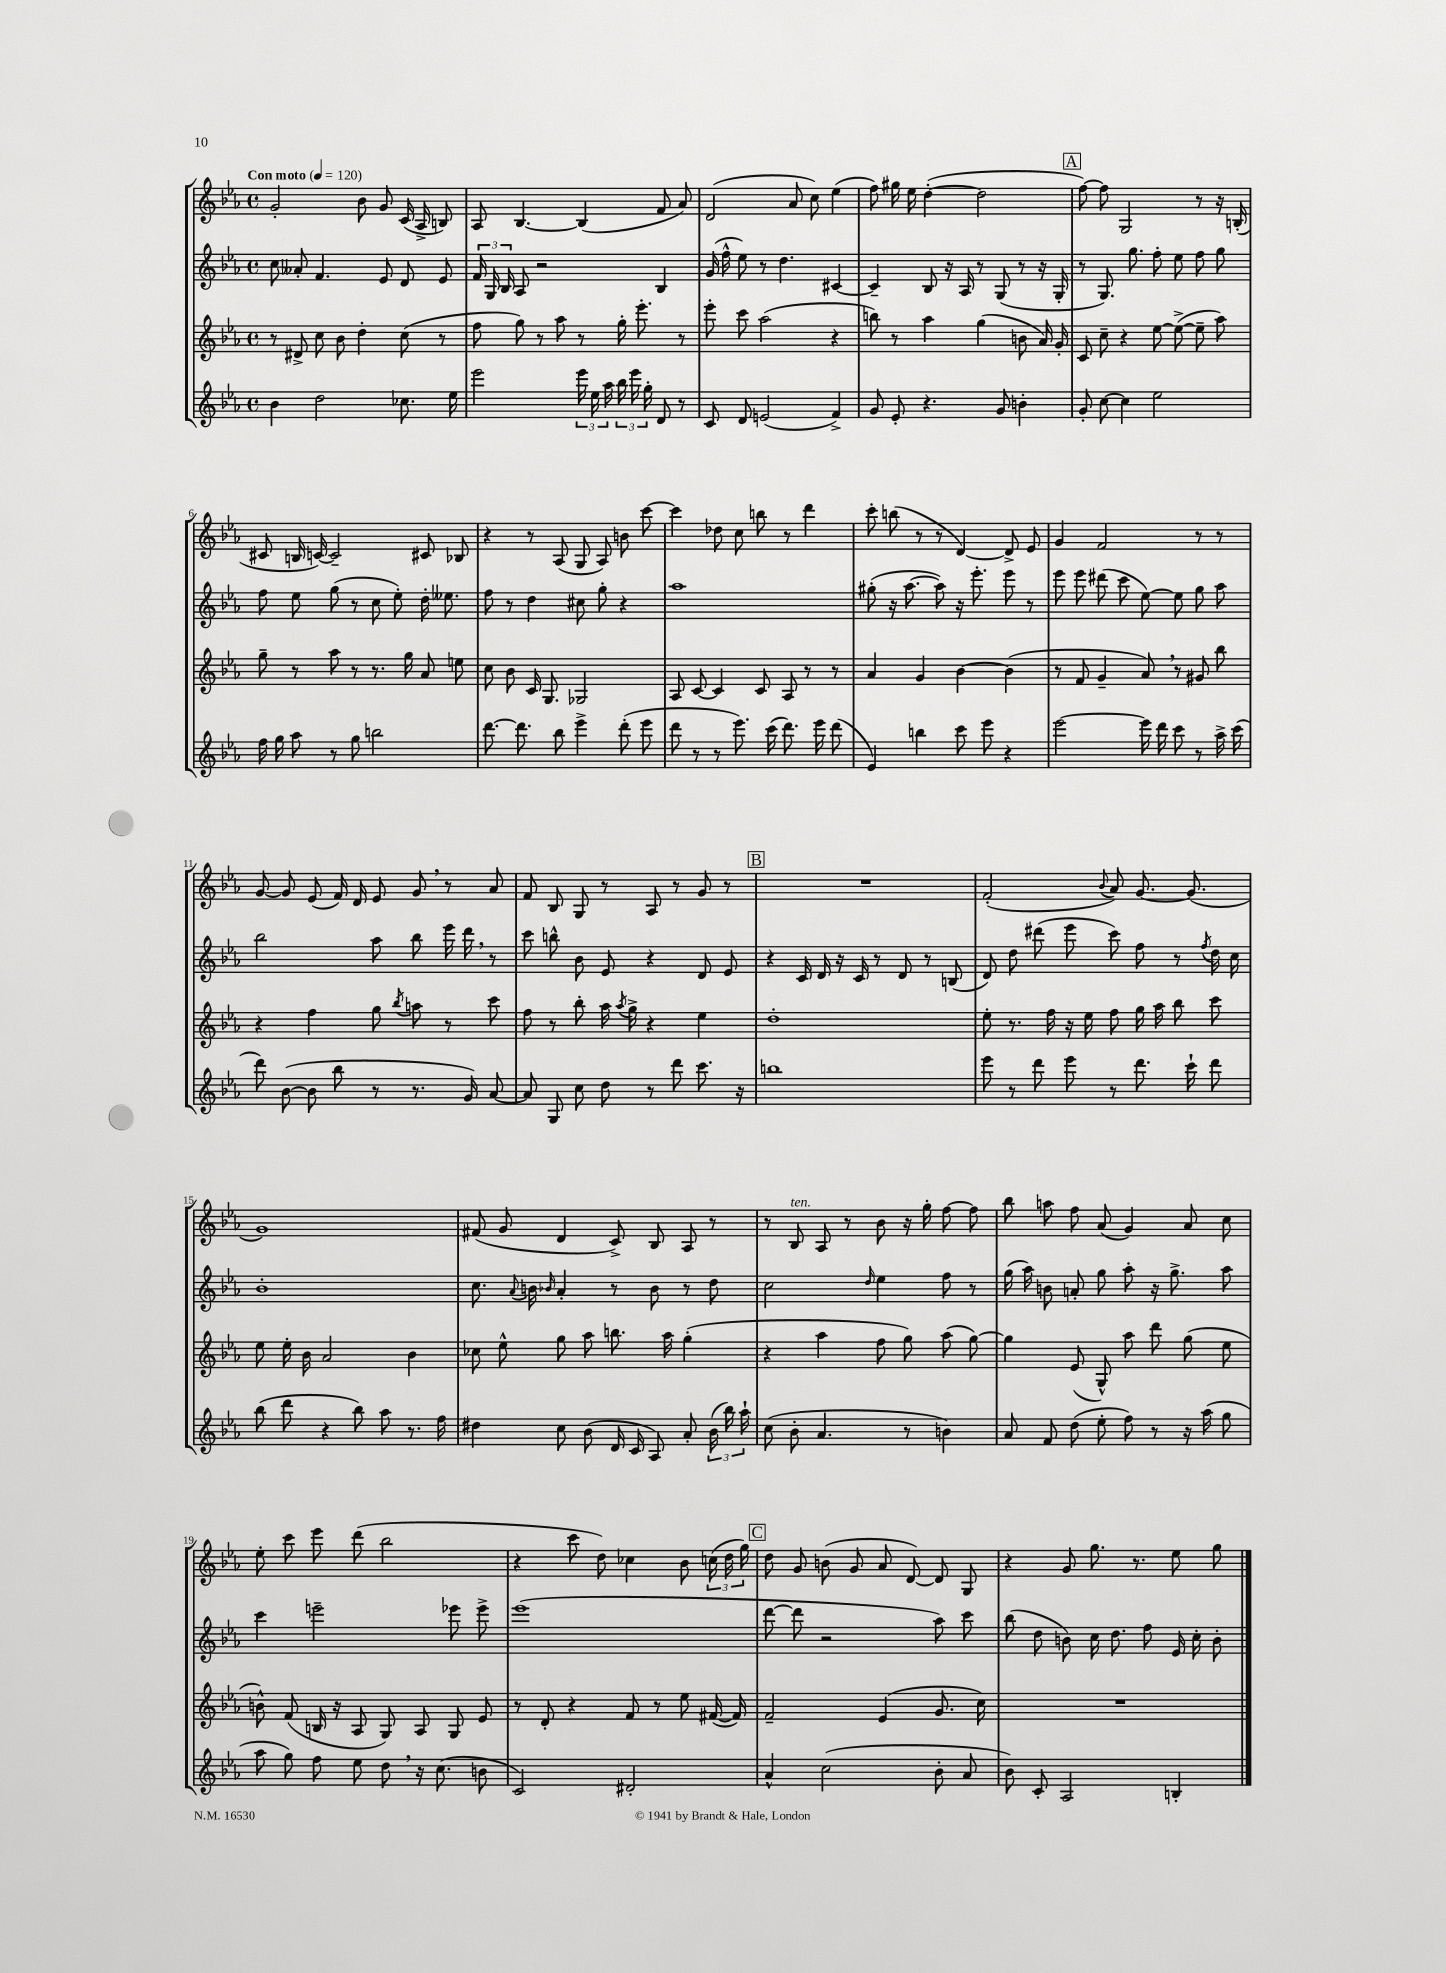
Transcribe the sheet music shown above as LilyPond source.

<<
\new StaffGroup <<
\new Staff = "s0" {
    \clef treble \key ees \major \defaultTimeSignature \time 4/4 \tempo "Con moto" 4 = 120
    \autoBeamOff g'2-. bes'8 g'8 c'16( aes16-> b8) |
    aes8 bes4.~ bes4( f'8 aes'8) |
    d'2( aes'8 c''8) ees''4( |
    f''8) gis''16 ees''16 d''4~-.( d''2 |
    \mark \markup { \box "A" } f''8~) f''8 g2 r8 r16 b16-.( |
    cis'8 b16 c'16~) c'2-- cis'8 bes8 |
    r4 r8 aes8( g8 aes8) b'8 c'''8~ |
    c'''4 des''8 c''8 b''8 r8 d'''4 |
    c'''8-. b''8( r8 r8 d'4~) d'8-> ees'8 |
    g'4 f'2 r8 r8 |
    g'8~ g'8 ees'8( f'16) d'16 ees'8 g'8 \breathe r8 aes'8 |
    f'8 bes8 g8 r8 aes8 r8 g'8 r8 |
    \mark \markup { \box "B" } R1 |
    f'2-.( \appoggiatura { bes'8 } aes'8) g'8.~ g'8.( |
    g'1) |
    fis'8( g'8 d'4 c'8->) bes8 aes8 r8 |
    r8 bes8^\markup { \italic "ten." } aes8 r8 bes'8 r16 g''16-. f''8~ f''8 |
    bes''8 a''8 f''8 aes'8( g'4) aes'8 c''8 |
    ees''8-. c'''8 ees'''8 d'''8( bes''2 |
    r4 c'''8 d''8) ces''4 bes'8 \tuplet 3/2 { c''16( d''16 g''16) } |
    \mark \markup { \box "C" } d''8 g'8 b'8( g'8 aes'8 d'8~) d'8 g8 |
    r4 g'8 g''8. r8. ees''8 g''8 \bar "|." |
}
\new Staff = "s1" {
    \clef treble \key ees \major \defaultTimeSignature \time 4/4
    \autoBeamOff c''8 aeses'8-. f'4. ees'8 d'8 ees'8 |
    \tuplet 3/2 { f'16 g16 bes16 } aes8 r2 bes4 |
    g'16( f''16-^ ees''8) r8 d''4. cis'4~ |
    cis'4-- bes8 r16 aes16 r8 g8( r8 r16 g16-. |
    \mark \markup { \box "A" } r8 g8.) g''8. f''8-. ees''8 f''8 g''8 |
    f''8 ees''8 g''8( r8 c''8 ees''8-.) d''16-. eeses''8. |
    f''8 r8 d''4 cis''8 g''8-. r4 |
    aes''1 |
    gis''8-.( r16 aes''8.~ aes''8) r16 ees'''8.-. ees'''8 r8 |
    ees'''8 ees'''8 dis'''8( c'''8 ees''8~) ees''8 g''8 aes''8 |
    bes''2 aes''8 bes''8 ees'''16 d'''16 \breathe r8 |
    c'''8 b''8-^ bes'8 ees'8 r4 d'8 ees'8 |
    \mark \markup { \box "B" } r4 c'16 d'16 r16 c'16 r8 d'8 r8 b8( |
    d'8) d''8 dis'''8( ees'''8 c'''8) f''8 r8 \acciaccatura { f''8 } d''16 c''16 |
    bes'1-. |
    c''8. \appoggiatura { aes'8 } b'16 \grace { bes'16 } aes'4-. r8 bes'8 r8 d''8 |
    c''2 \grace { d''16 } ees''4 f''8 r8 |
    g''16( aes''16) b'8 a'8-. g''8 aes''8-. r16 g''8.-> aes''8 |
    c'''4 e'''2-- ees'''8 ees'''8-> |
    ees'''1( |
    \mark \markup { \box "C" } d'''8~ d'''8 r2 aes''8) c'''8 |
    bes''8( d''8 b'8) c''16 d''8. f''8 ees'16 c''16-. b'8-. \bar "|." |
}
\new Staff = "s2" {
    \clef treble \key ees \major \defaultTimeSignature \time 4/4
    \autoBeamOff r8 dis'8-> c''8 bes'8 d''4-. c''8( r8 |
    f''8 g''8) r8 aes''8 r8 g''16-. ees'''8.-. r8 |
    ees'''8-. c'''8 aes''2( r4 |
    b''8) r8 aes''4 g''4( b'8 aes'16) g'16-. |
    \mark \markup { \box "A" } c'8 c''8-- r4 ees''8~ ees''8~->( ees''8-- aes''8) |
    g''8-- r8 aes''8 r8 r8. g''16 aes'8 e''8 |
    c''8 bes'8 c'16 g8. ges2 |
    aes8 c'8~ c'4 c'8 aes8 r8 r8 |
    aes'4 g'4 bes'4~ bes'4( |
    r8 f'8 g'4-- aes'8) \breathe r8 gis'8 bes''8 |
    r4 f''4 g''8 \acciaccatura { bes''8 } a''8 r8 c'''8 |
    f''8 r8 bes''8-. aes''16 \acciaccatura { aes''8 } g''16-> r4 ees''4 |
    \mark \markup { \box "B" } d''1-. |
    ees''8-. r8. f''16 r16 ees''16 f''8 g''16 aes''16 bes''8 c'''8 |
    ees''8 ees''16-. bes'16 aes'2 bes'4 |
    ces''8 ees''8-^ g''8 aes''8 b''8. aes''16 g''4-.( |
    r4 aes''4 f''8 g''8) aes''8( g''8~) |
    g''4 ees'8( g8-^) aes''8 d'''8 g''8( ees''8 |
    b'8-^) f'8( b16 r16 aes8 g8) aes8 g8 ees'8 |
    r8 d'8-. r4 f'8 r8 ees''8 fis'16~( fis'16) |
    \mark \markup { \box "C" } f'2-- ees'4( g'8. c''16) |
    R1 \bar "|." |
}
\new Staff = "s3" {
    \clef treble \key ees \major \defaultTimeSignature \time 4/4
    \autoBeamOff bes'4 d''2 ces''8. ees''16 |
    ees'''2 \tuplet 3/2 { ees'''16 ees''16 aes''16 } \tuplet 3/2 { bes''16 ees'''16 g''16-. } d'8 r8 |
    c'8 d'8 e'2( f'4->) |
    g'8 ees'8-. r4. g'8 b'4-. |
    \mark \markup { \box "A" } g'8-. c''8~ c''4 ees''2 |
    f''16 g''16 aes''8 r8 g''8 b''2 |
    d'''8.~ d'''8. bes''8 ees'''4-> d'''8-.( ees'''8 |
    d'''8 r8 r8 ees'''8.) c'''16( d'''8.) ees'''16 d'''8( |
    ees'4) b''4 c'''8 ees'''8 r4 |
    ees'''2~ ees'''16 d'''16 c'''8 r8 aes''16-> c'''16( |
    d'''8) bes'8~( bes'8 bes''8 r8 r8. g'16) aes'8~ |
    aes'8 g8 c''8 d''8 r8 d'''8 c'''8. r16 |
    \mark \markup { \box "B" } b''1 |
    ees'''8 r8 d'''8 ees'''8 r8 d'''8. c'''16-! d'''8 |
    bes''8( d'''8 r4 bes''8) aes''8 r8. f''16 |
    dis''4 c''8 bes'8( d'16 c'16 aes8) aes'8-. \tuplet 3/2 { bes'16( bes''16) aes''16-! } |
    c''8( bes'8-. aes'4. r8 b'4) |
    aes'8 f'8 d''8( ees''8-. f''8) r8 r16 aes''16( g''8 |
    aes''8 g''8) f''8 ees''8 d''8 \breathe r16 c''8.( b'8 |
    c'2) dis'2-. |
    \mark \markup { \box "C" } aes'4-^ c''2( bes'8-. aes'8 |
    bes'8) c'8-. aes2 b4-. \bar "|." |
}
>>
>>
